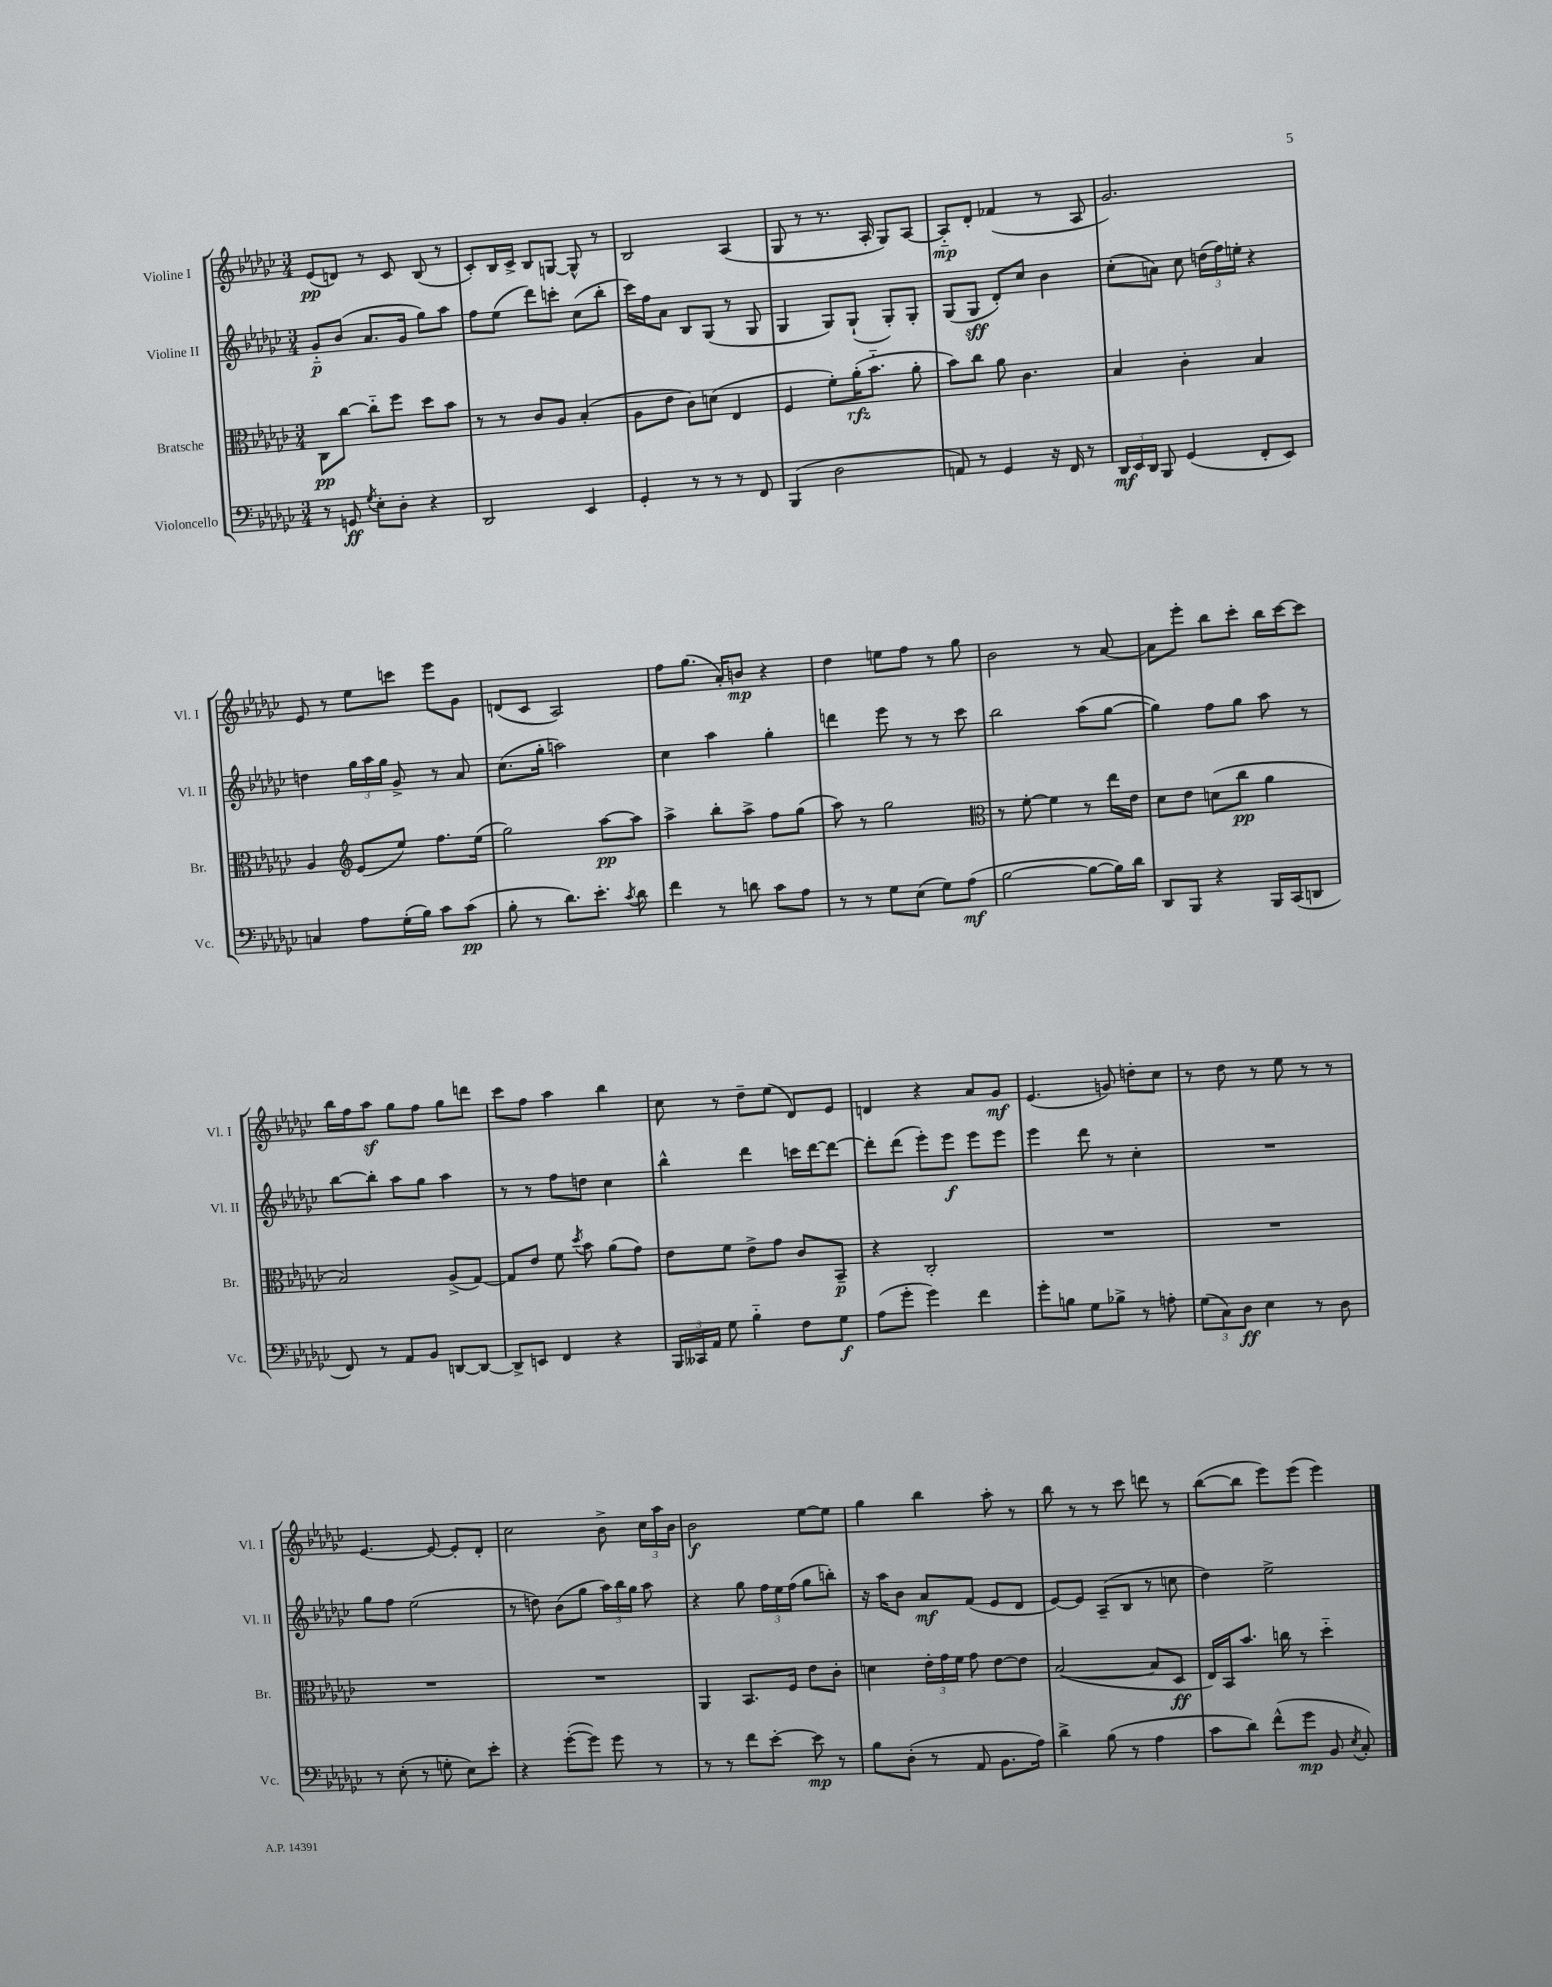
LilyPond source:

<<
\new StaffGroup <<
\new Staff = "s0" \with { instrumentName = "Violine I" shortInstrumentName = "Vl. I" } {
    \clef treble \key ges \major \numericTimeSignature \time 3/4
    \autoBeamOff ees'8[\pp( d'8]) r8 ces'8 bes8( r8 |
    ces'8[-.) bes16 ces'16]-> bes8[ g8]~ g8-^ r8 |
    bes2 aes4( |
    ges8 r8 r8. aes16-. ges8[) aes8]~ |
    aes8[-_\mp des'8]-. fes'4( r8 aes8 |
    ges'2.) |
    ees'8 r8 ees''8[ c'''8] ees'''8[ ges'8] |
    d'8[( ces'8] aes2) |
    f''8[ ges''8.]( aes'16[-.) b'8]\mp r4 |
    des''4 e''8[ f''8] r8 ges''8 |
    bes'2 r8 aes'8~ |
    aes'8[ ees'''8]-. bes''8[ ces'''8]-. bes''16[ ces'''16~ ces'''8] |
    bes''16[ f''16 aes''8]\sf ges''8[ f''8] ges''8[ d'''8] |
    ces'''8[ f''8] aes''4 bes''4 |
    ces''8 r8 des''8[-- ees''8]( des'8[) ees'8] |
    d'4 r4 aes'8[ ges'8]\mf |
    ees'4.( g'8) d''8[-. ces''8] |
    r8 des''8 r8 ees''8 r8 r8 |
    ees'4.~ ees'8~ ees'8[-. des'8]-. |
    ces''2 bes'8-> \tuplet 3/2 { ces''16[ aes''16 bes'16] } |
    bes'2\f ees''8[~ ees''8] |
    ges''4 bes''4 aes''8-. r8 |
    bes''8 r8 r8 ces'''8 d'''8 r8 |
    bes''8[~( bes''8] ees'''8[) ees'''8]( ees'''4) \bar "|." |
}
\new Staff = "s1" \with { instrumentName = "Violine II" shortInstrumentName = "Vl. II" } {
    \clef treble \key ges \major \numericTimeSignature \time 3/4
    \autoBeamOff ges'8[-_\p bes'8]( aes'8.[ ges'16] ges''8[) aes''8] |
    f''8[ ees''8]( des'''8[) c'''8]-. ces''8[( bes''8]-. |
    ces'''16[) f''16 aes'8] bes8[ ges8]( r8 ges8 |
    ges4 ges8[) ges8]-!( ges8[-.) ges8]-. |
    ges8[( ges8]\sff des'8[-.) ces''8] bes'4 |
    ces''8[-.( a'8]) ces''8 \tuplet 3/2 { d''16[( f''16) e''16]-. } r4 |
    d''4 \tuplet 3/2 { ges''16[ aes''16 ges''16] } ges'8-> r8 aes'8 |
    ces''8.[( ges''16]-. a''2) |
    ces''4 aes''4 ges''4-. |
    d'''4 ees'''8 r8 r8 ces'''8 |
    bes''2 aes''8[( ges''8]~ |
    ges''4) f''8[ ges''8] aes''8 r8 |
    bes''8[~ bes''8]-. aes''8[ ges''8] aes''4 |
    r8 r8 f''8[ d''8] ces''4 |
    bes''4-^ des'''4 c'''16[ des'''16~ des'''8]~ |
    des'''8[-. des'''8]( ees'''8[-.) ees'''8]\f ees'''8[ ees'''8] |
    ees'''4 des'''8 r8 ces''4-. |
    R2. |
    ges''8[ f''8] ees''2( |
    r8 d''8) bes'8[( ges''8] \tuplet 3/2 { aes''16[) bes''16 ges''16] } aes''8 |
    r4 ges''8 \tuplet 3/2 { f''16[ ees''16 f''16]( } ges''8[ b''8]-.) |
    r16 aes''16[ bes'8] aes'8[\mf f'8]( ees'8[ des'8] |
    ees'8[~) ees'8] aes8[--( bes8] r8 c''8 |
    des''4) ees''2-> \bar "|." |
}
\new Staff = "s2" \with { instrumentName = "Bratsche" shortInstrumentName = "Br." } {
    \clef alto \key ges \major \numericTimeSignature \time 3/4
    \autoBeamOff ces8[\pp ces''8]~ ces''8[-_ f''8] des''8[ bes'8] |
    r8 r8 ces'8[ aes8] bes4-.( |
    aes8[ ees'8] ces'8[) d'8]( ees4 |
    f4 f'8[-.) aes'16-.\rfz( bes'8.]-_ aes'8-. |
    bes'8[) ces''8] aes'8 ces'4. |
    bes4 ces'4-. bes4 |
    aes4 \clef treble ees'8[( ees''8]) f''8.[ ees''16]( |
    ges''2) aes''8[~\pp aes''8] |
    aes''4-> bes''8[-. aes''8]-> f''8[ ges''8]( |
    aes''8) r8 ges''2 |
    \clef alto r8 f'8~-. f'4 r8 ees''16[ ees'16] |
    des'8[ ees'8] d'8[( ces''8]\pp aes'4 |
    bes2) aes8[->( ges8]~) |
    ges8[ ees'8] f'8 \acciaccatura { des''8 } bes'8 aes'8[( ges'8]) |
    ees'8[ f'8] ees'8[-> ges'8] ces'8[ bes,8]--\p |
    r4 ces2-. |
    R2. |
    R2. |
    R2. |
    R2. |
    aes,4 bes,8.[ f16] ees'8[ ces'8]-. |
    d'4 \tuplet 3/2 { ees'16[-. ges'16 f'16] } ges'8 ees'8[~ ees'8] |
    bes2~( bes8[ des8]\ff |
    ees16[) bes,16 bes'8.] c''16 r8 des''4-_ \bar "|." |
}
\new Staff = "s3" \with { instrumentName = "Violoncello" shortInstrumentName = "Vc." } {
    \clef bass \key ges \major \numericTimeSignature \time 3/4
    \autoBeamOff r8 g,8\ff \acciaccatura { ges8 } ees8[-. des8]-. r4 |
    des,2 ees,4 |
    ges,4-. r8 r8 r8 f,8 |
    bes,,4( des2 |
    a,8) r8 ges,4 r16 f,16 r8 |
    \tuplet 3/2 { des,16[\mf ees,16 des,16] } bes,,8 ges,4( f,8[-. ees,8]) |
    c4 aes8[ ges16-.( bes16]) ces'8[ ces'8]\pp( |
    bes8-. r8 des'8.[) ees'8.]-. \acciaccatura { ces'8 } des'8 |
    f'4 r8 d'8 ces'8[ aes8] |
    r8 r8 ges8[ ees8]( ges8[) aes8]\mf( |
    bes2~ bes8[~ bes16) des'16] |
    des,8[ bes,,8] r4 bes,,16[ ces,16( d,8] |
    f,8) r8 aes,8[ bes,8] d,8[~ d,8]~ |
    d,8[-> e,8] f,4 r4 |
    \tuplet 3/2 { bes,,16[ ceses,16 aes,16] } ges8 bes4-_ f8[ ges8]\f |
    aes8[( ges'8]-. ges'4) f'4 |
    ges'8[-. b8] ges8[ bes8]-> r8 a8-. |
    \tuplet 3/2 { ges8[( ces8) des8]\ff } ees4 r8 des8 |
    r8 ees8-.( r8 g8-. ees8[) ees'8]-. |
    r4 ges'8[~-.( ges'8]) ges'8 r8 |
    r8 r8 f'8[ ees'8]~-. ees'8\mp r8 |
    bes8[ des8]-.( r8 aes,8 bes,8.[ aes16]) |
    des'4-> bes8( r8 aes4 |
    ces'8[ des'8]) f'8[-^( ges'8]\mp bes,8 \acciaccatura { ees8 } ces8-.) \bar "|." |
}
>>
>>
\layout { \context { \Score \remove "Bar_number_engraver" } }
